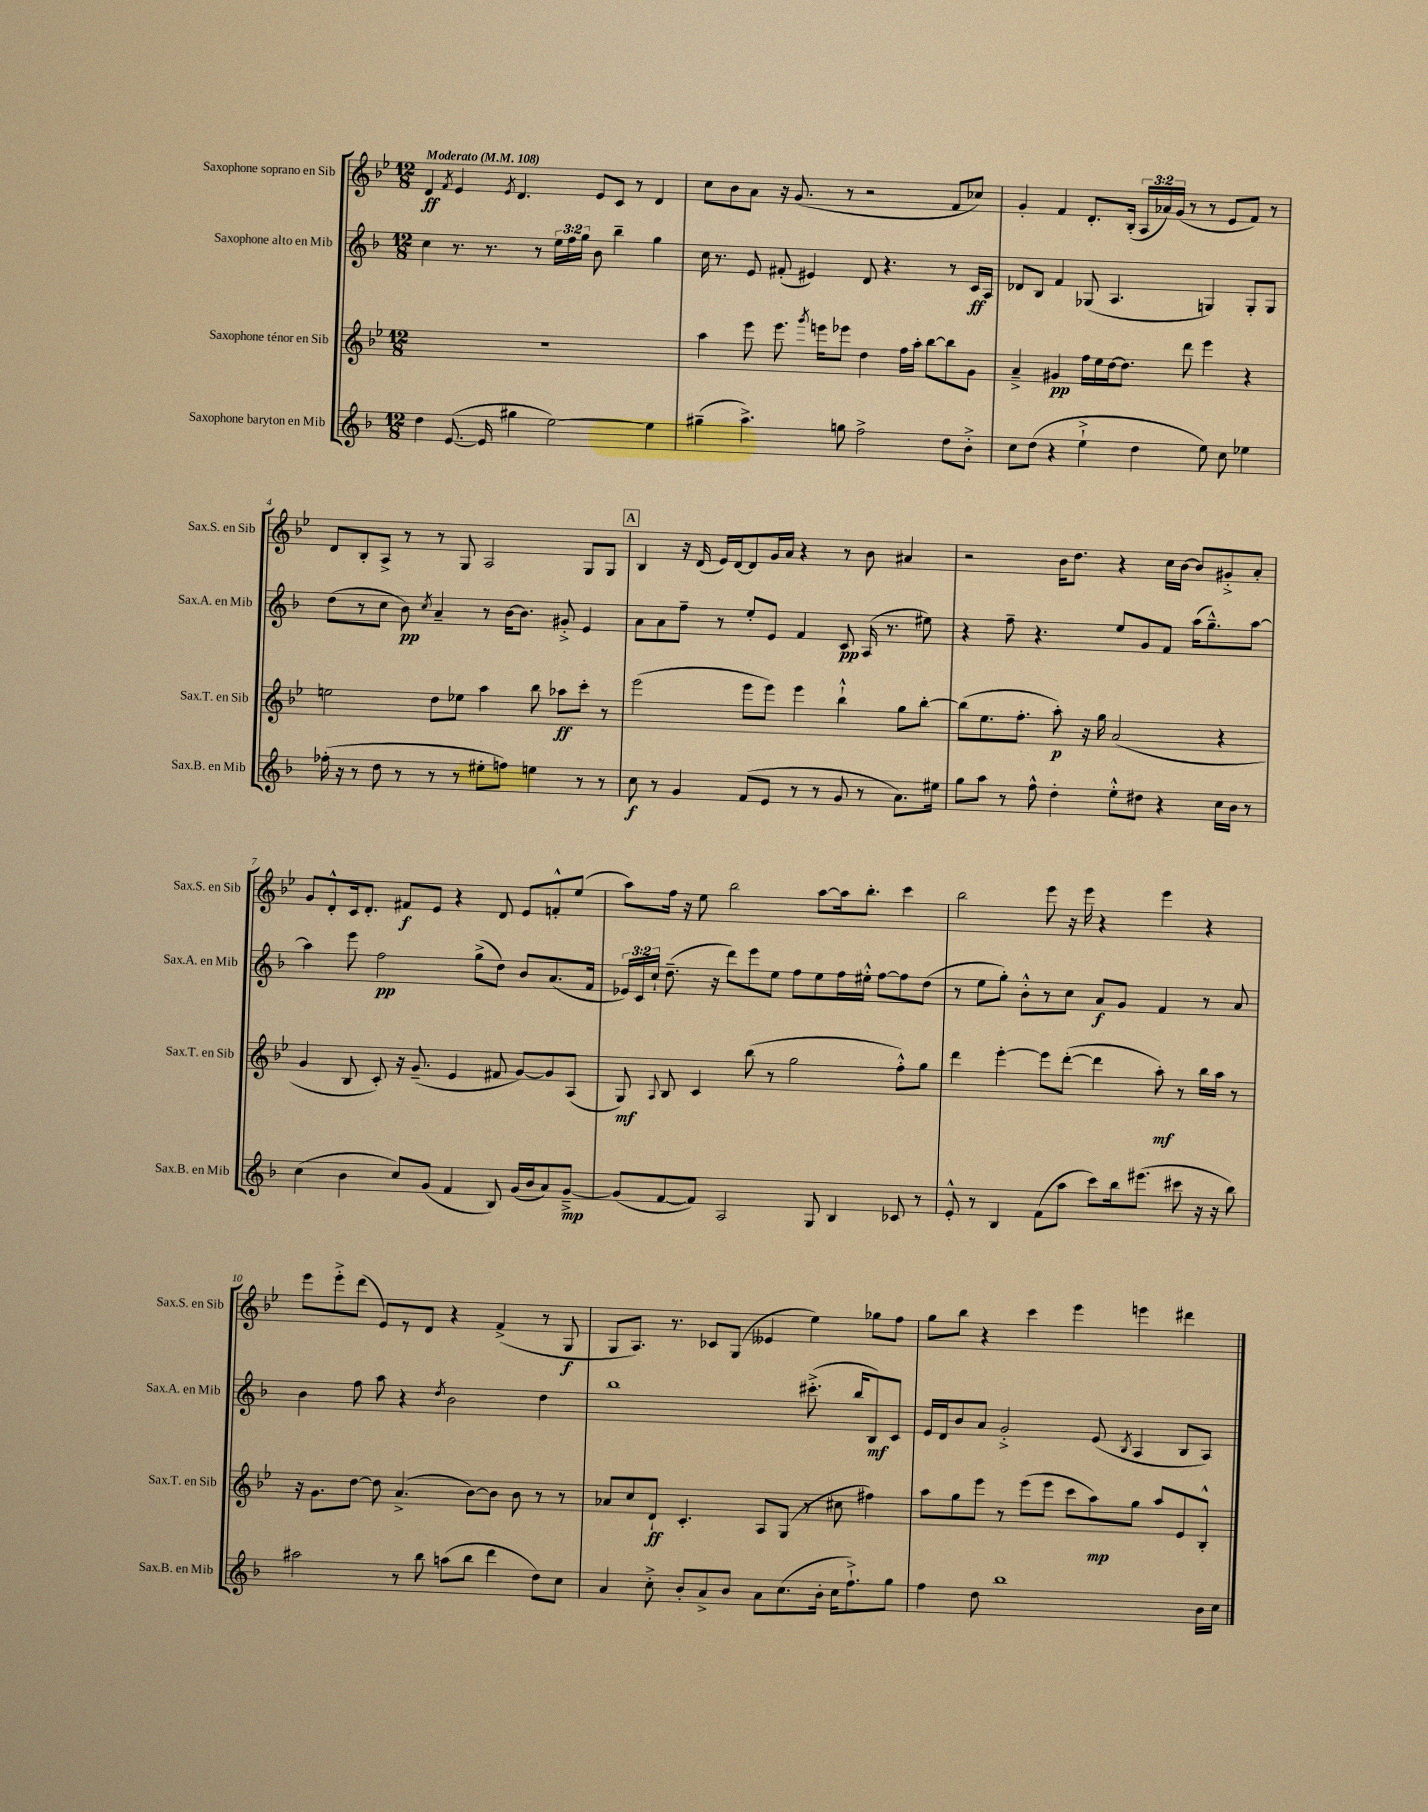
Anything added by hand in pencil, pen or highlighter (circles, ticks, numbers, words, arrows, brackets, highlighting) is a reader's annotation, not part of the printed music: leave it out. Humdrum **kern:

**kern	**kern	**kern	**kern
*staff4	*staff3	*staff2	*staff1
*clefG2	*clefG2	*clefG2	*clefG2
*k[b-]	*k[b-e-]	*k[b-]	*k[b-e-]
*M12/8	*M12/8	*M12/8	*M12/8
*MM108	*MM108	*MM108	*MM108
4dd	1.r	4cc	4d
.	.	.	8qf
([8.e	.	8.r	4e-
16e]	.	8.r	.
.	.	.	8qe-
4gg#	.	.	4.d
.	.	8r	.
[2ee)	.	24ee	.
.	.	24ff	.
.	.	24gg	.
.	.	8b-	8e-
.	.	4bb-~	8c
.	.	.	8r
4ee]	.	4gg	4d
=	=	=	=
(4gg#~	4aa	16cc	8cc
.	.	8.r	.
.	.	.	8b-
4.aa^)	8eee-	8e	8a
.	8.eee-	(8f#'	16r
.	.	.	(8.g
.	.	4e#)	.
.	8qggg	.	.
.	16eee	.	.
8gg	8eee-	.	8r
2ff^	4dd	8d	2r
.	.	4.r	.
.	16ff	.	.
.	16aa'	.	.
.	[8bb-	.	.
8dd	8bb-]	8r	8f
8b-'^	8g	16c	8cc-)
.	.	16A	.
=	=	=	=
8cc	4a~^	8d-	4g'
(8dd	.	8B-	.
4r	4g#	4f	4f
4ee`^	16ff	(8G-	8.d'
.	16ee-	.	.
.	[16dd	4.A	.
.	8.dd]	.	(16B-'
4dd	.	.	24A
.	.	.	24a-)
.	.	.	(24g
.	8ddd	.	8r
8ee)	4eee-	4G)	8r
8cc	.	.	8e-
4ee-	4r	8G'	8f)
.	.	8G	8r
=	=	=	=
(16ff-'	2ee	(8dd	8d
16r	.	.	.
8r	.	8r	8B-'
8dd	.	8cc	8A^
8r	.	8b-)	8r
.	.	8qcc	.
8r	8dd	4a~	8r
8r	8ee-	.	8G
8ee#'	4aa	8r	2A
8ff)	.	[16b-	.
.	.	8.b-]	.
4ee	8bb-	.	.
.	8aa-	8g#'^	.
8r	8ccc'	4e	8G
8r	8r	.	8G
=	=	=	=
8cc	(2eee-	8a	4B-
8r	.	8a	.
4g	.	8ff~	16r
.	.	.	(16d
.	.	8r	16e-)
.	.	.	[16d
(8f	8eee-	8ee'	8d]
8e	8eee-)	8e	16g
.	.	.	16a
8r	4eee-	4f	4r
8r	.	.	.
8g	4bb-`^^	8c	8r
8r	.	(16A	8b-
.	.	8.r	.
8.a)	8gg	.	4a#
.	[8bb-'	8ee#)	.
16ee#	.	.	.
=	=	=	=
8gg	(8bb-]	4r	2r
8aa	8.ee-	.	.
8r	.	8ff~	.
.	8.ff'	.	.
8ff^^	.	4.r	.
4dd'	8aa')	.	16b-
.	.	.	8.dd
.	16r	.	.
.	16gg	.	.
8ee'^^	(2a	8ee	4r
8dd#	.	8g	.
4r	.	8f	16cc
.	.	.	[16b-
.	.	(16aa	8b-]
.	.	8.gg~^^)	.
16cc	4r	.	8g#'^
16b-	.	.	.
8r	.	[8aa	8a'
=	=	=	=
(4cc	4g	4aa]	8g
.	.	.	8d'^^
4b-	8B-	8eee	16c
.	.	.	8.d'
.	8c')	2ff	.
8cc)	16r	.	8f#
.	(8.g~	.	.
(8g	.	.	8e-
4f	4e-	.	4r
.	.	(8gg^	.
8B-)	8f#	8dd)	8d
(16g	[8g)	8b-	8e-
16b-	.	.	.
8a)	8g]	(8.a	8f'^^
[8g~^	(8A	.	(8ee-
.	.	16f	.
=	=	=	=
(8g]	8G)	24e-)	8aa)
.	.	24c	.
.	.	24cc`	.
.	8qqA	.	.
[8f	8B-	(8.dd~	16ff
.	.	.	16r
8f])	4c	.	8ee-
.	.	16r	.
2A	.	8ddd)	2bb-
.	(8bb-	8eee	.
.	8r	8ee	.
.	2gg	8ff	.
8G	.	8ee	[8aa
4B-	.	16ff	16aa]
.	.	16ee#'^^	8.bb-'
.	.	[8ff	.
8c-	8ff'^^)	8ff]	4ccc
8r	8gg	(8dd	.
=	=	=	=
8e'^^	4ddd	8r	2bb-
8r	.	8ee	.
4B-	[4eee-'	8gg')	.
.	.	8b-'^^	.
(8f	8eee-]	8r	8eee-
8aa	([8ddd'	8cc	16r
.	.	.	16eee-
8ccc)	4ddd]	8a	4r
16bb-	.	8g	.
(8.eee#	.	.	.
.	8aa')	4f	4eee-
8ccc#	8r	.	.
16r	16bb-	8r	4r
16r	16aa	.	.
8bb-)	8r	8a	.
=	=	=	=
2aa#	16r	4b-	8eee-
.	8.g	.	.
.	.	.	8eee-'^
.	[8dd	8ff	(8ddd
.	8dd]	8aa	8e-)
8r	(4.a^	4r	8r
8bb-	.	.	8d
.	.	8qdd	.
(8aa	.	2b-	4r
8bb-	[8b-)	.	.
4ddd	8b-]	.	(4f^
.	8b-	.	.
8dd)	8r	4dd	8r
8cc	8r	.	8G
=	=	=	=
4a	8a-	1bb-	8G
.	8cc	.	8.A)
8cc'^	8d`	.	.
.	.	.	8.r
8b-'	4.c'	.	.
8a^	.	.	8c-
8b-	.	.	(8G
8a	8A	.	4e--
(8.cc	(8G	.	.
.	8r	(8.ccc#'^	4ee-)
16b-'	.	.	.
16cc	8cc#	.	.
8.ff`^)	.	16bb-	.
.	4ff#)	8B-)	8gg-
8gg	.	8c	8ff
=	=	=	=
4ff	8aa	16e	8gg
.	.	16d	.
.	8gg	8b-	8bb-
8dd	8eee-	8a	4r
1bb-	8r	2g'^	.
.	(8eee-	.	4ccc
.	8eee-	.	.
.	8ccc	.	4eee-
.	8aa)	(8e	.
.	.	8qB-	.
.	8gg	4A	4eee
.	8aa	.	.
.	8e-	8B-	4ddd#
16b-	8B-'^^	8A)	.
16cc	.	.	.
==	==	==	==
*-	*-	*-	*-
